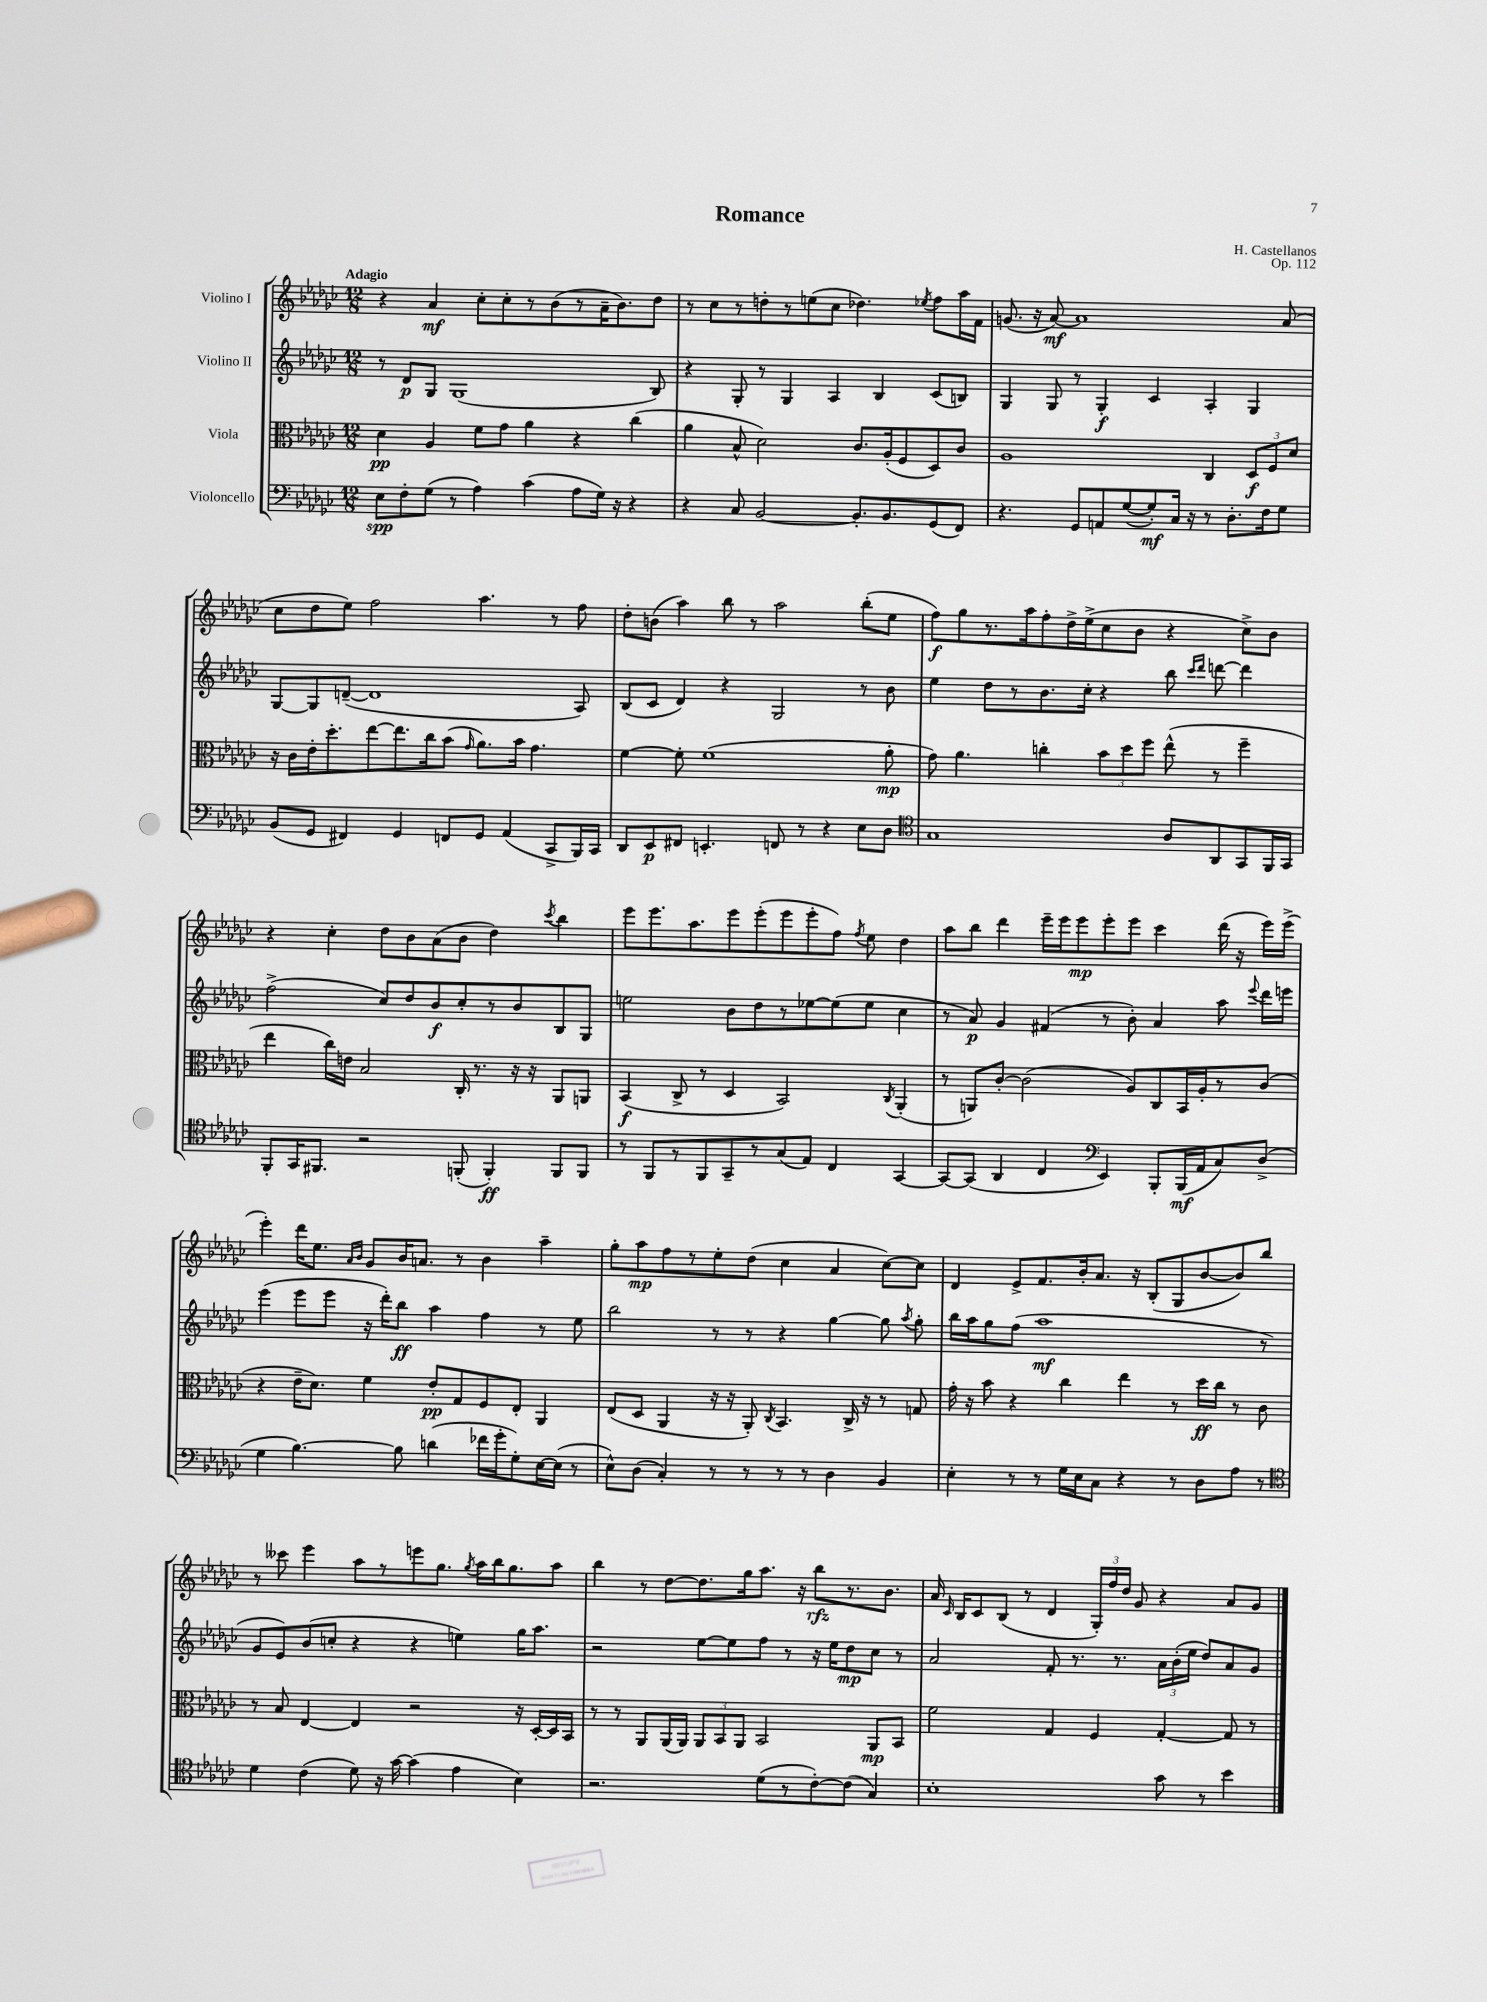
\header { title = "Romance" composer = "H. Castellanos" opus = "Op. 112" }
<<
\new StaffGroup <<
\new Staff = "s0" \with { instrumentName = "Violino I" } {
    \clef treble \key ges \major \numericTimeSignature \time 12/8 \tempo "Adagio"
    \autoBeamOff r4 aes'4\mf ces''8[-. ces''8-. r8 bes'8( r8 aes'16-- bes'8.) des''8] |
    r8 ces''8[ r8 d''8-. r8 e''8( ces''8] des''4.) \acciaccatura { ees''8 } f''8[ aes''16 f'16] |
    g'8.( r16 aes'8~\mf) aes'1 aes'8( |
    ces''8[ des''8 ees''8]) f''2 aes''4. r8 f''8 |
    des''8[-. b'8]( aes''4) bes''8 r8 aes''2 bes''8[-.( ees''8] |
    f''8[\f) ges''8 r8. aes''16 f''8-. des''16-> ees''16->( ces''8 bes'8] r4 ces''8[->) bes'8] |
    r4 ces''4-. des''8[ bes'8 aes'8( bes'8] des''4) \acciaccatura { ces'''8 } bes''4 |
    ees'''8[ ees'''8. aes''8. ees'''8 ees'''8-.( ees'''8 ees'''8-. f''8]) \acciaccatura { f''8 } ees''8 des''4 |
    aes''8[ bes''8] des'''4 ees'''16[-- ees'''16 ees'''8\mp ees'''8-. ees'''8] ces'''4 des'''16( r16 ees'''16[) ees'''16]->( |
    ees'''4-.) des'''16[ ees''8.] \grace { aes'16[ bes'16] } ges'8[ bes'16 a'8.] r8 bes'4 aes''4-- |
    ges''8[-. aes''8\mp f''8 r8 ees''8-. des''8]( ces''4 aes'4 ces''8[~) ces''8] |
    des'4 ees'8[-> f'8. bes'16-. aes'8.] r16 bes8[-.( ges8 bes'8~ bes'8) bes''8] |
    r8 ceses'''8 ees'''4 aes''8[ r8 e'''8 ges''8.] \acciaccatura { ges''8 } aes''16[ bes''16 ges''8. aes''8] |
    bes''4 r8 des''8[~ des''8. ges''16 aes''8.] r16 bes''8[\rfz r8. bes'8.] |
    aes'16 \grace { ces'16 } bes16[ ces'8 bes8]( r8 des'4 \tuplet 3/2 { ges16[-.) f''16 des''16] } ges'8 r4 aes'8[ ges'8] \bar "|." |
}
\new Staff = "s1" \with { instrumentName = "Violino II" } {
    \clef treble \key ges \major \numericTimeSignature \time 12/8
    \autoBeamOff r8 des'8[\p ges8] ges1( bes8) |
    r4 ges8-. r8 ges4 aes4 bes4 ces'8[( b8]) |
    ges4 ges8 r8 ges4-.\f ces'4 aes4-. ges4 |
    ges8[~ ges8 d'8]~--( d'1 aes8) |
    bes8[( ces'8] des'4) r4 ges2 r8 bes'8 |
    ees''4 des''8[ r8 bes'8. ces''16]-. r4 bes''8 \grace { ces'''16[ des'''16] } d'''8~ d'''4 |
    f''2->( ces''8[) des''8 bes'8\f ces''8-. r8 bes'8 bes8 ges8] |
    e''2 bes'8[ des''8 r8 ees''8~ ees''8( ees''8] ces''4 |
    r8 aes'8\p) ges'4 fis'4( r8 bes'8-.) aes'4 aes''8 \appoggiatura { ees'''8 } des'''16[ e'''16] |
    ees'''4( ees'''8[ ees'''8] r16 des'''16[-.) bes''8]\ff aes''4 f''4 r8 ees''8 |
    bes''2 r8 r8 r4 ges''4~ ges''8 \acciaccatura { aes''8 } ges''8-. |
    bes''16[ aes''16 ges''8 f''8]( aes''1\mf r8 |
    ges'8[ ees'8) bes'8( c''8]-. r4 r4 e''4) ges''16[ aes''8.] |
    r2 ees''8[~ ees''8 f''8] r8 r16 ees''16[ des''8\mp ces''8] r8 |
    aes'2 f'8-. r8. r8. \tuplet 3/2 { aes'16[ bes'16-.( ees''16] } des''8[) aes'8 ges'8] \bar "|." |
}
\new Staff = "s2" \with { instrumentName = "Viola" } {
    \clef alto \key ges \major \numericTimeSignature \time 12/8
    \autoBeamOff des'4\pp aes4 f'8[ ges'8] aes'4 r4 ces''4( |
    aes'4 bes8-^ des'2) ces'8.[ aes16-.( f8 des8) ces'8] |
    aes1 ces4 \tuplet 3/2 { des8[\f f8 des'8] } |
    r16 ces'16[ ees'16-. des''8.-. ees''8~ ees''8. ces''16 bes'8]( \grace { ges'16 } aes'8.[) bes'16] ges'4. |
    f'4~ f'8-. f'1( aes'8-.\mp |
    ges'8) aes'4. c''4-. \tuplet 3/2 { bes'8[ des''8 f''8] } ees''8-^( r8 f''4-- |
    ees''4 ces''16[) e'16] bes2 ces16-. r8. r16 r16 aes,8[ a,8] |
    bes,4\f( ces8-> r8 des4 bes,2) \acciaccatura { ces8 } aes,4-.( |
    r8 a,8[) ces'8]~-. ces'2( aes8[) ces8 bes,16 aes16-. r8 ces'8]( |
    r4 ees'16[-- des'8.]) f'4 ees'8[-.\pp ges8 f8 ees8]-. aes,4 |
    ees8[( des8] aes,4 r16 r16 aes,8-.) \acciaccatura { ces8 } bes,4. ces16-> r16 r8 g8 |
    ges'16-. r16 bes'8 r4 ces''4 ees''4 r8 des''16[\ff ces''16] r8 ces'8 |
    r8 bes8 ees4~ ees4 r2 r16 des16[~-. des16 bes,16] |
    r8 r8 aes,8[ aes,16( aes,16]) \tuplet 3/2 { aes,8[ bes,8 aes,8] } bes,2 aes,8[\mp bes,8] |
    f'2 ges4 f4 ges4~-. ges8 r8 \bar "|." |
}
\new Staff = "s3" \with { instrumentName = "Violoncello" } {
    \clef bass \key ges \major \numericTimeSignature \time 12/8
    \autoBeamOff ees8[\spp f8-. ges8]( r8 aes4) ces'4( aes8[ ges16]) r16 r4 |
    r4 ces8 bes,2~ bes,8.[-. bes,8. ges,8( f,8]) |
    r4. ges,8[ a,8 ges8~( ges8-.\mf) ces16] r16 r8 des8.[-. f16 ges8] |
    bes,8[( ges,8] fis,4) ges,4 f,8[ ges,8] aes,4( ces,8[-> bes,,16) ces,16] |
    des,8[ ees,8\p fis,8] e,4.-. f,8 r8 r4 ees8[ des8] |
    \clef tenor ges1 aes8[ aes,8 ges,8 f,16 ges,16] |
    f,8[-. ges,16 fis,8.] r2 f,8-.( f,4-.\ff) f,8[ f,8] |
    r8 f,8[ r8 f,8 ges,8-- r8 ges8( ees8]) ces4 ges,4~ |
    ges,8[~ ges,8]( aes,4 ces4 \clef bass ees,4) bes,,8[-. bes,,16\mf( aes,16 ces8) des8]->( |
    ges4 bes4.~) bes8 d'4( fes'16[ ges'16-. ges8-.) ees16~ ees16]( r8 |
    ees8[-^) des8]( ces4-.) r8 r8 r8 r8 des4 bes,4 |
    ees4-. r8 r8 ges16[ ees16 ces8] r4 r8 des8[ aes8] r8 |
    \clef tenor des'4 ces'4( des'8) r16 ges'16~ ges'4( ees'4 bes4) |
    r2. des'8[( r8 ces'8~-.) ces'8]( ges4) |
    bes1-. ges'8 r8 bes'4 \bar "|." |
}
>>
>>
\layout { \context { \Score \remove "Bar_number_engraver" } }
